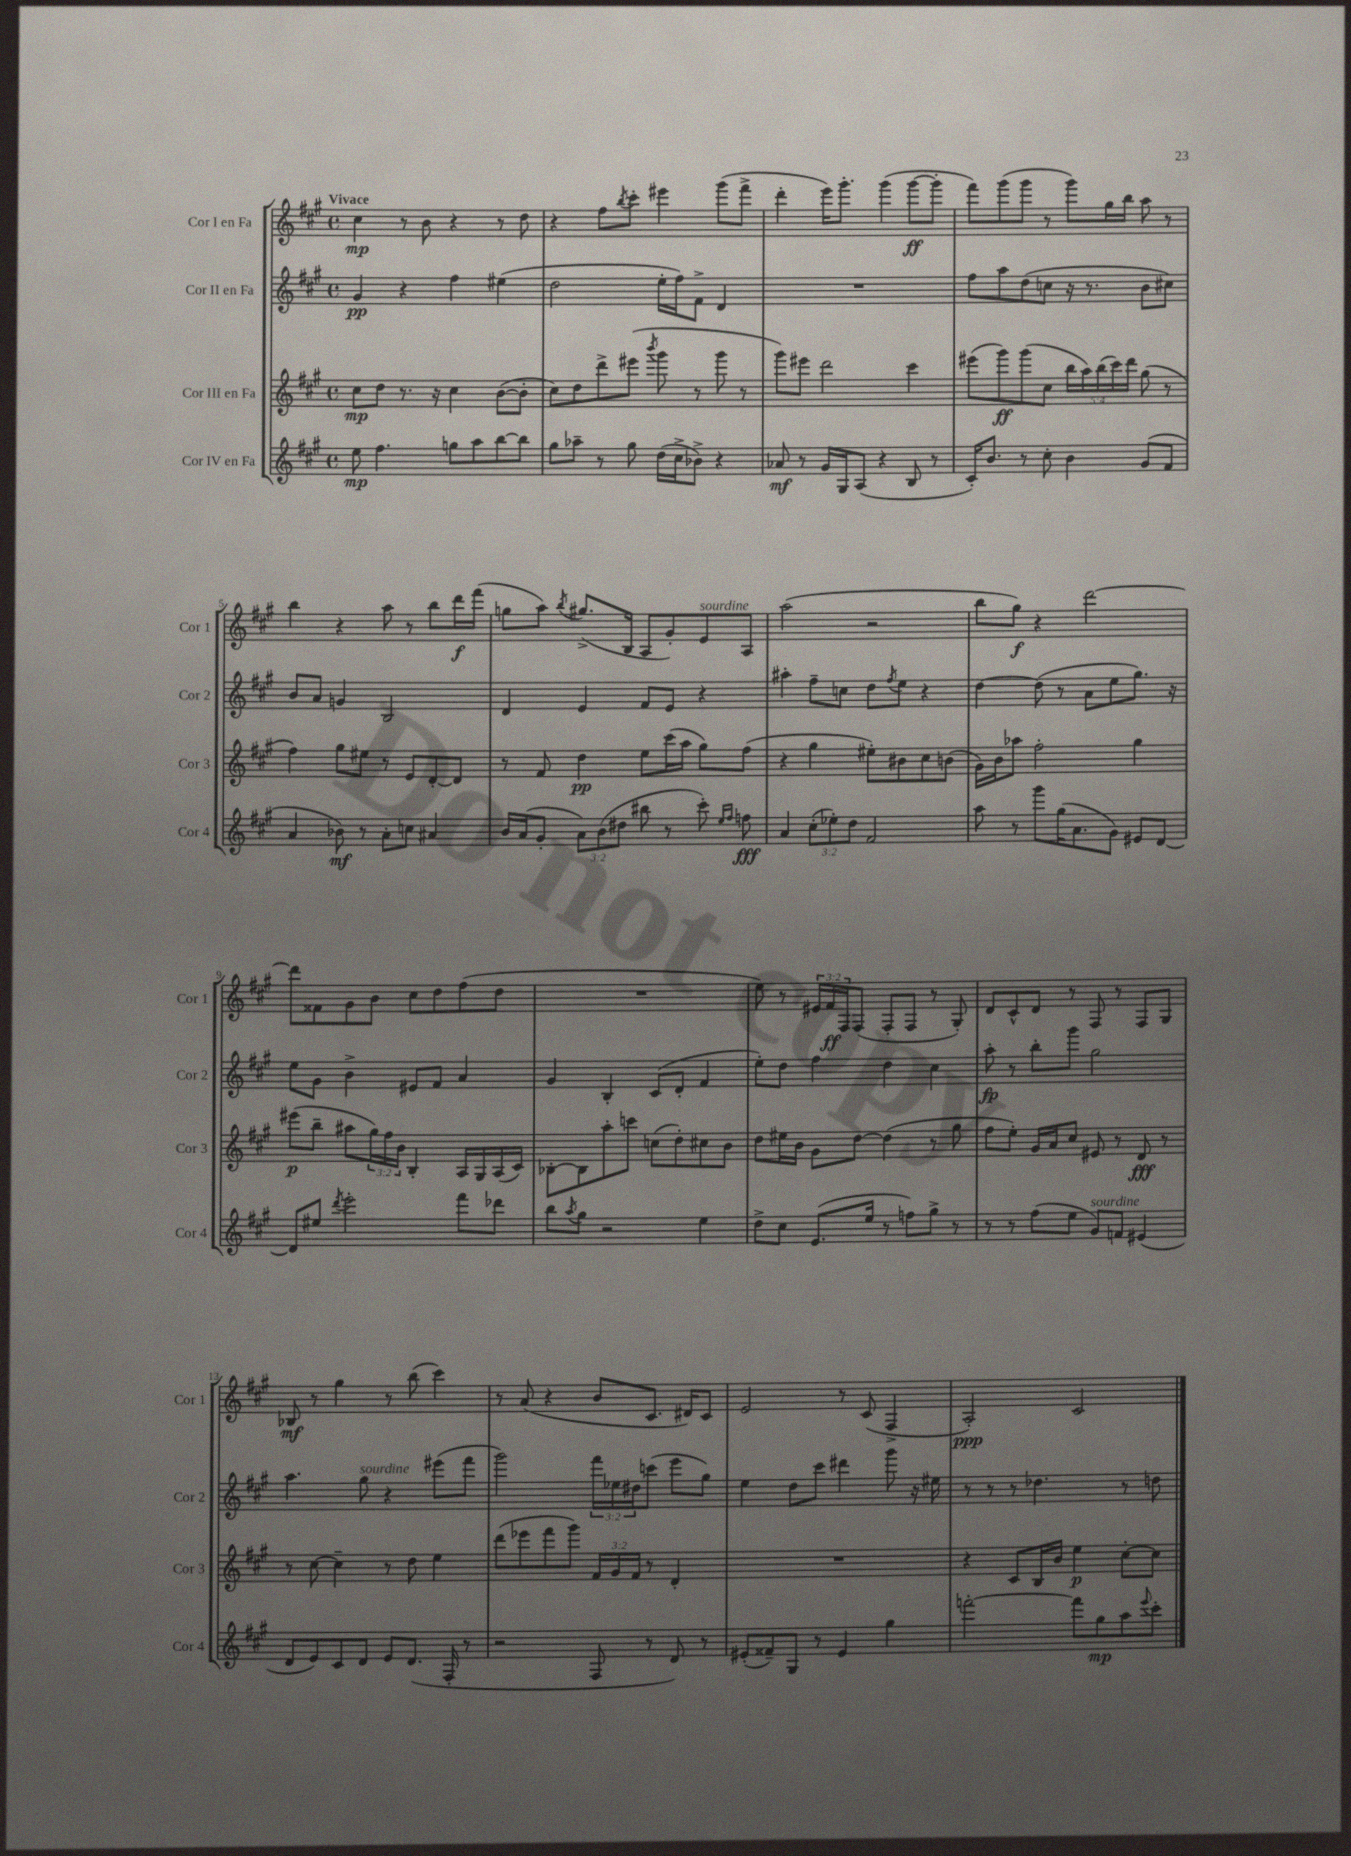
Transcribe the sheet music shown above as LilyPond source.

<<
\new StaffGroup <<
\new Staff = "s0" \with { instrumentName = "Cor I en Fa" shortInstrumentName = "Cor 1" } {
    \clef treble \key a \major \defaultTimeSignature \time 4/4 \override Staff.TupletNumber.text = #tuplet-number::calc-fraction-text \tempo "Vivace"
    cis''4\mp r8 b'8 r4 r8 d''8 |
    r4 fis''8 \acciaccatura { b''8 } cis'''8-. eis'''4 gis'''8( fis'''8-> |
    d'''4-. e'''16) gis'''8.-. gis'''4( gis'''8~\ff gis'''8-. |
    fis'''8) gis'''8( gis'''8 r8 gis'''8) gis''16 b''16 a''8 r8 |
    b''4 r4 a''8 r8 b''8 d'''16\f fis'''16( |
    g''8 a''8) \acciaccatura { b''8 } gis''8.->( b16 a8 gis'8-.) e'8^\markup { \italic "sourdine" } a8 |
    a''2( r2 |
    b''8 gis''8\f) r4 d'''2~ |
    d'''8 fisis'8 gis'8 b'8 cis''8 d''8 fis''8( d''8 |
    R1 |
    e''8) r8 \tuplet 3/2 { eis'16 fis'16\ff fis16 } fis8( fis8-. fis8 r8 gis8-.) |
    d'8 cis'8-^ d'8 r8 fis8 r8 fis8 gis8 |
    bes8\mf r8 gis''4 r8 b''8( cis'''4) |
    r8 a'8( r4 b'8 cis'8. dis'16) cis'8 |
    e'2 r8 cis'8( fis4-> |
    a2-.\ppp) cis'2 \bar "|." |
}
\new Staff = "s1" \with { instrumentName = "Cor II en Fa" shortInstrumentName = "Cor 2" } {
    \clef treble \key a \major \defaultTimeSignature \time 4/4 \override Staff.TupletNumber.text = #tuplet-number::calc-fraction-text
    gis'4\pp r4 fis''4 eis''4( |
    d''2 e''16-. fis''16) fis'8-> d'4 |
    R1 |
    fis''8 a''8 d''8( c''8 r16 r8. b'8 cis''8) |
    b'8 a'8 g'4 b2 |
    d'4 e'4 fis'8 e'8 r4 |
    ais''4-. fis''8-- c''8 d''8 \acciaccatura { fis''8 } e''8 r4 |
    d''4~ d''8( r8 a'8 e''8 gis''8.) r16 |
    e''8 gis'8 b'4-> eis'8 fis'8 a'4 |
    gis'4 b4-. cis'8( d'8-. fis'4 |
    e''8-.) d''8 fis''4 d''4 cis''4 |
    a''8-.\fp r8 b''8-. gis'''8 gis''2 |
    a''4. gis''8^\markup { \italic "sourdine" } r4 eis'''8( fis'''8 |
    gis'''2) \tuplet 3/2 { fis'''16 ees''16 dis''16 } c'''8( e'''8 gis''8) |
    e''4 d''8 cis'''8 dis'''4 gis'''8 r16 eis''16 |
    r8 r8 r8 des''4. r8 d''8 \bar "|." |
}
\new Staff = "s2" \with { instrumentName = "Cor III en Fa" shortInstrumentName = "Cor 3" } {
    \clef treble \key a \major \defaultTimeSignature \time 4/4 \override Staff.TupletNumber.text = #tuplet-number::calc-fraction-text
    cis''8\mp d''8 r8. r16 cis''4 b'8~( b'8-. |
    cis''8) d''8 d'''8-> eis'''8( \acciaccatura { b'''8 } gis'''8 r8 gis'''8 r8 |
    gis'''8) eis'''8 d'''2 cis'''4 |
    eis'''8( gis'''8\ff) gis'''8( cis''8 \tuplet 5/4 { b''16 a''16) b''16( cis'''16) d'''16 } gis''8( r8 |
    fis''4) gis''8 eis''8 r8 e'8 d'8~-. d'8 |
    r8 fis'8 d''4\pp e''8 cis'''16( a''16 gis''8) fis''8( |
    r4 gis''4 eis''8-.) bis'8 cis''8 b'8( |
    gis'16) b'16 aes''8 fis''2-. gis''4 |
    eis'''8\p( b''8-- ais''8 \tuplet 3/2 { gis''16) fis''16 b'16 } b4-. a16 gis16 a16( cis'16) |
    bes8~-. bes8 a''8-. c'''8 c''8( d''8-.) cis''8 b'8 |
    d''8 eis''16 b'16 gis'8 d''8~ d''4( r8 gis''8 |
    fis''8 e''8-.) gis'16 a'16 cis''8 eis'8 r8 d'8\fff r8 |
    r8 cis''8~ cis''4-- r8 d''8 e''4 |
    d'''8( ees'''8 fis'''8 gis'''8) \tuplet 3/2 { fis'16 gis'16 fis'16 } r8 d'4-. |
    R1 |
    r4 cis'8 b16 b'16 e''4\p cis''8~-. cis''8 \bar "|." |
}
\new Staff = "s3" \with { instrumentName = "Cor IV en Fa" shortInstrumentName = "Cor 4" } {
    \clef treble \key a \major \defaultTimeSignature \time 4/4 \override Staff.TupletNumber.text = #tuplet-number::calc-fraction-text
    e''8\mp fis''4. g''8 a''8 b''8~ b''8 |
    gis''8 aes''8-- r8 gis''8 d''16( cis''16-> bes'8->) r4 |
    aes'8\mf r8 gis'16 gis16 a8( r4 b8 r8 |
    cis'16-.) b'8. r8 cis''8-. b'4 gis'8( fis'8 |
    a'4 bes'8\mf) r8 a'8-. c''8 ais'4 |
    b'16 a'16( gis'8-. \tuplet 3/2 { a'8) b'8( dis''8 } bis''8 r8 cis'''8-.) \grace { e''16 fis''16 } f''8\fff |
    a'4 \tuplet 3/2 { cis''8-.( ees''8-.) d''8 } fis'2 |
    a''8 r8 gis'''8 gis''16( a'8. gis'8) eis'8 d'8~ |
    d'8 eis''8 \acciaccatura { d'''8 } e'''2-. fis'''8 des'''8 |
    b''8 \acciaccatura { a''8 } gis''8 r2 e''4 |
    d''8-> cis''8 e'8.( e''16 r8 f''8) gis''8-> r8 |
    r8 r8 fis''8( e''8 gis'8^\markup { \italic "sourdine" }) f'8 eis'4( |
    d'8 e'8) cis'8 d'8 e'8 d'8.( fis16-. r8 |
    r2 fis8 r8 d'8) r8 |
    eis'8-.( fisis'8--) gis8 r8 eis'4 gis''4 |
    f'''2~-. f'''8 gis''8\mp a''8 \appoggiatura { e'''8 } cis'''8-. \bar "|." |
}
>>
>>
